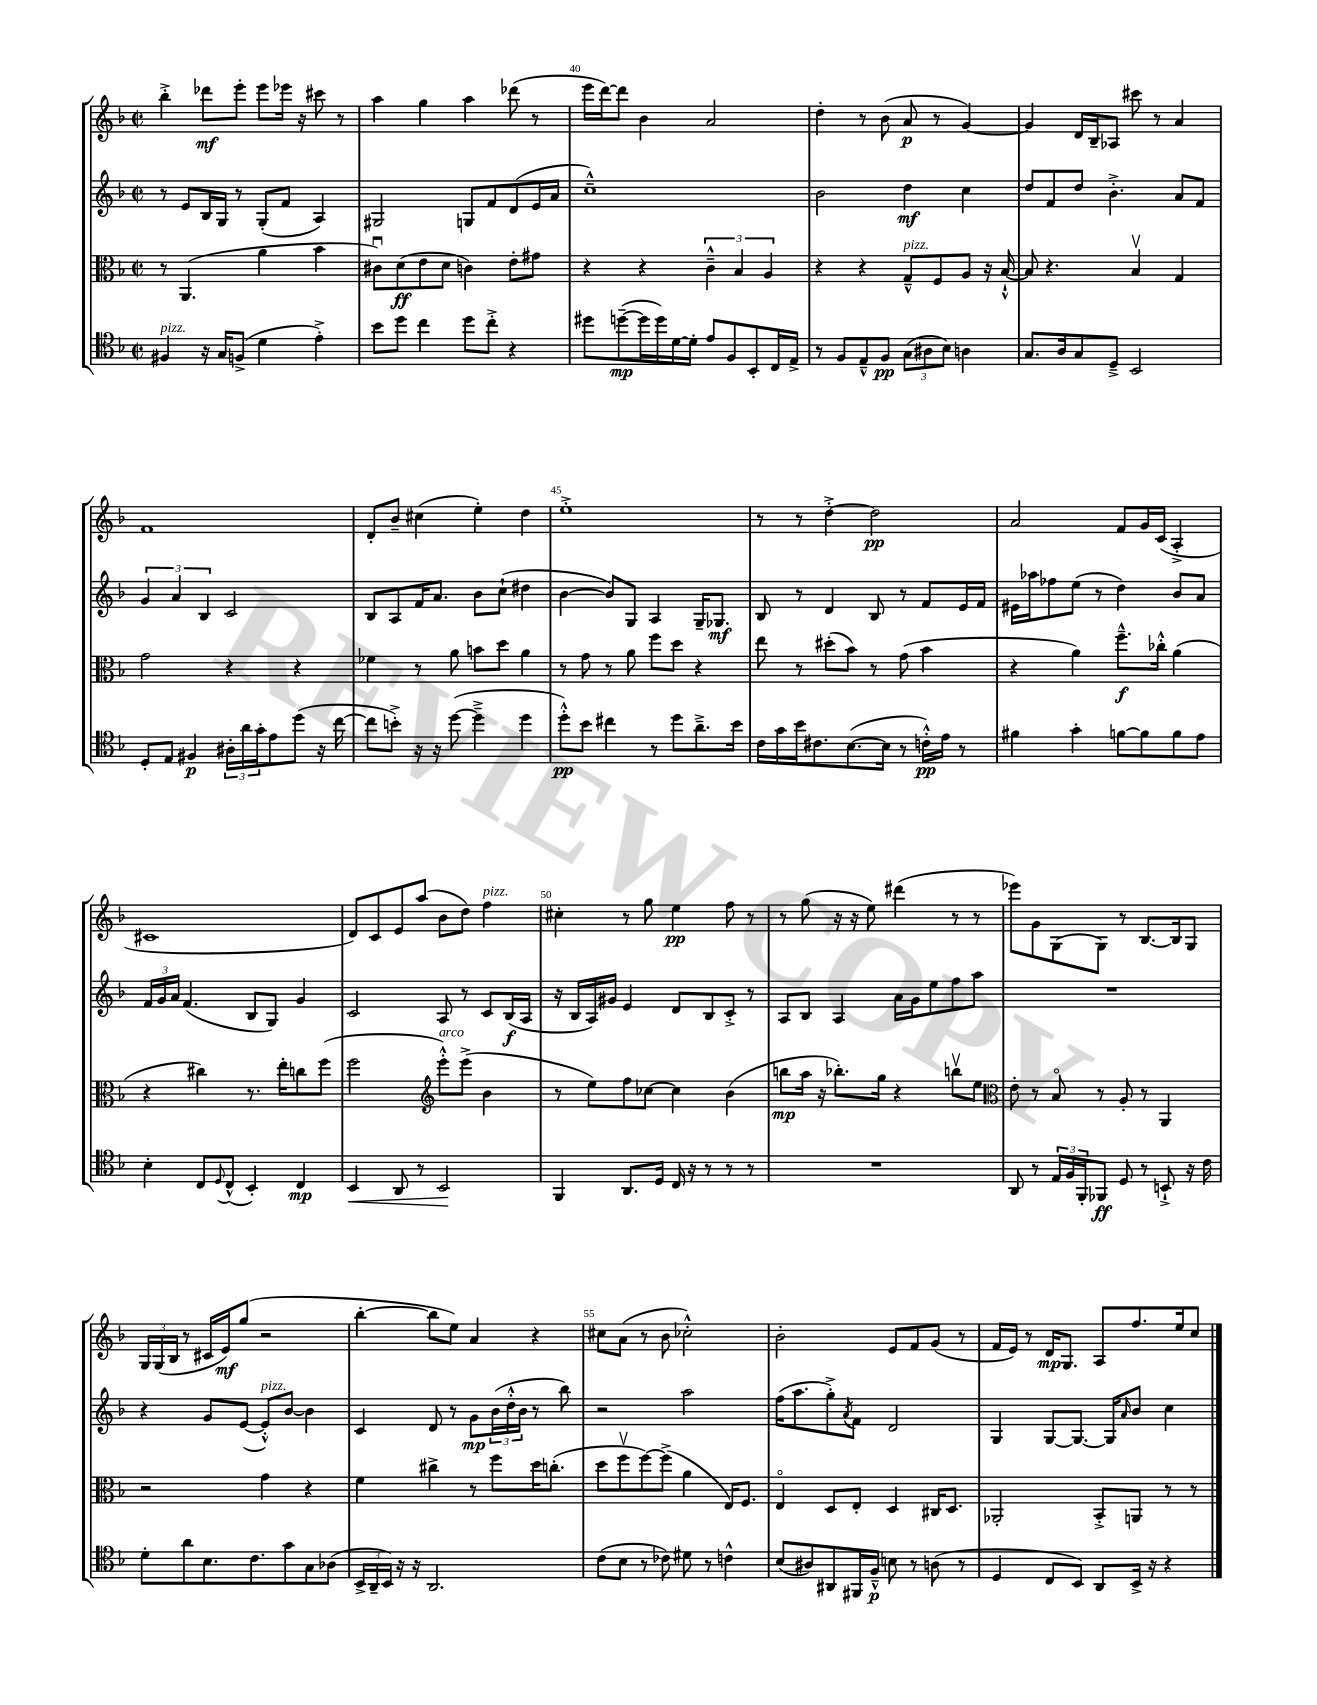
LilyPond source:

<<
\new StaffGroup <<
\new Staff = "s0" {
    \clef treble \key f \major \defaultTimeSignature \time 2/2
    bes''4-.-> des'''8\mf e'''8-. e'''8 ees'''16 r16 cis'''8 r8 |
    a''4 g''4 a''4 des'''8( r8 |
    e'''16 d'''16~) d'''8 bes'4 a'2 |
    d''4-. r8 bes'8( a'8\p r8 g'4~) |
    g'4 d'16 bes16-- aes8 cis'''8 r8 a'4 |
    f'1 |
    d'8-. bes'8-- cis''4( e''4-.) d''4 |
    e''1-.-> |
    r8 r8 d''4~-.-> d''2\pp |
    a'2 f'8 g'16 c'16( a4-.-> |
    cis'1 |
    d'8) c'8 e'8 a''8( bes'8 d''8) f''4^\markup { \italic "pizz." } |
    cis''4-. r8 g''8 e''4\pp f''8 r8 |
    r8 g''8( r16 r16 e''8) dis'''4( r8 r8 |
    ees'''8) g'8 g8( g8) r8 bes8.~ bes16 g8 |
    \tuplet 3/2 { g16 g16( bes16 } r8 cis'16 e'16\mf) g''8( r2 |
    bes''4~-. bes''8 e''8) a'4 r4 |
    cis''8 a'8( r8 bes'8 ces''2-.-^) |
    bes'2-. e'8 f'8 g'8( r8 |
    f'16 e'16) r8 d'16\mp g8. a8 f''8. e''16 c''8 \bar "|." |
}
\new Staff = "s1" {
    \clef treble \key f \major \defaultTimeSignature \time 2/2
    r8 e'8 bes16 g16 r8 g8-.( f'8 a4) |
    gis2 g8 f'8 d'8( e'16 a'16 |
    c''1---^) |
    bes'2 d''4\mf c''4 |
    d''8 f'8 d''8 bes'4.-.-> a'8 f'8 |
    \tuplet 3/2 { g'4 a'4 bes4 } c'2 |
    bes8 a8 f'16 a'8. bes'8 c''8-!( dis''4 |
    bes'4~ bes'8) g8 a4 g16-- ges8.\mf |
    bes8 r8 d'4 bes8 r8 f'8 e'16 f'16 |
    eis'16 aes''16 fes''8 e''8( r8 d''4) bes'8 a'8 |
    \tuplet 3/2 { f'16 g'16 a'16 } f'4.( bes8 g8) g'4 |
    c'2 a8 r8 c'8 bes16\f( a16 |
    r16 bes16 a16) gis'16 e'4 d'8 bes8 c'8-.-> r8 |
    a8 bes8 a4 a'16 g'16 e''8 f''8 a''8 |
    R1 |
    r4 g'8 e'8~( e'8-.-^^\markup { \italic "pizz." }) bes'8~ bes'4 |
    c'4 d'8 r8 g'8\mp \tuplet 3/2 { bes'16( d''16-.-^ bes'16 } r8 bes''8) |
    r2 a''2 |
    f''16( a''8. g''8-.->) \acciaccatura { a'8 } f'8 d'2 |
    g4 g8~ g8.~ g16 \grace { a'16 } bes'8 c''4 \bar "|." |
}
\new Staff = "s2" {
    \clef alto \key f \major \defaultTimeSignature \time 2/2
    r8 a,4.( a'4 bes'4 |
    cis'8\downbow) d'8\ff( e'8 d'8 c'4) e'8-. gis'8 |
    r4 r4 \tuplet 3/2 { c'4---^ bes4 a4 } |
    r4 r4 g8---^^\markup { \italic "pizz." } f8 a8 r16 bes16~-!-^ |
    bes8 r4. bes4\upbow g4 |
    g'2 r4 r4 |
    fes'4 r8 a'8 b'8 d''8 a'4 |
    r8 g'8 r8 a'8 f''8 d''8 r4 |
    e''8 r8 dis''8-.( bes'8) r8 g'8( bes'4 |
    r4 a'4) f''8.---^\f ces''16-.-^ a'4( |
    r4 cis''4) r8. e''16-. c''8 f''8( |
    f''2 \clef treble e'''8-.-^^\markup { \italic "arco" }) e'''8->( bes'4 |
    r8 e''8) f''8 ces''8~ ces''4 bes'4( |
    b''8\mp a''16 r16 bes''8.-.) g''16 r4 b''8\upbow e''8 |
    \clef alto e'8-. r8 bes8\flageolet r8 a8-. r8 a,4 |
    r2 g'4 r4 |
    f'4 cis''4-> r8 f''8 d''16 c''8.-.( |
    d''8 f''8\upbow f''8~) f''8->( a'4 e16) f8. |
    e4\flageolet d8 e8-. d4 cis16 d8. |
    aes,2-. bes,8-.-> a,8 r8 r8 \bar "|." |
}
\new Staff = "s3" {
    \clef tenor \key f \major \defaultTimeSignature \time 2/2
    fis4^\markup { \italic "pizz." } r16 g16 f8->( d'4 e'4-.->) |
    bes'8 d''8 c''4 d''8 c''8-.-> r4 |
    dis''8 d''8~--\mp( d''16 d''16) d'16~ d'16-. e'8 f8 bes,8-. c16 e16-> |
    r8 f8 e8---^ f8\pp \tuplet 3/2 { g8( ais8 bes8) } a4 |
    g8. a16 g8 d8---> bes,2 |
    d8-. e8 fis4\p \tuplet 3/2 { ais16-. a'16 g'16-. } e'8 d''8( r16 c''16~ |
    c''8 b'8-.->) r16 r16 d''8~( d''4---> d''4 |
    d''8-.-^\pp) bes'8 cis''4 r8 d''8 a'8.---> bes'16 |
    c'16 g'16 bes'16 cis'8. bes8.~( bes16 r8 c'16-.-^\pp) e'16 r8 |
    fis'4 g'4-. f'8~ f'8 f'8 e'8 |
    bes4-. c8 \appoggiatura { d8 } c8-^( bes,4-.) c4\mp |
    bes,4\< a,8 r8 bes,2\! |
    f,4 a,8. d16 c16 r16 r8 r8 r8 |
    R1 |
    a,8 r8 \tuplet 3/2 { e16 f16 f,16-. } fes,8\ff d8 r8 b,8-!-> r16 c'16 |
    d'8-. a'8 bes8. c'8. g'8 g8 aes8( |
    \tuplet 3/2 { bes,16-> a,16-- bes,16) } r16 r16 a,2. |
    c'8( bes8 r8 ces'8) dis'8 r8 c'4-^ |
    bes8( ais8) ais,8 fis,16 f16---^\p b8 r8 a8( r8 |
    d4 c8 bes,8) a,8 bes,16-> r16 r4 \bar "|." |
}
>>
>>
\layout { \context { \Score currentBarNumber = #38 \override BarNumber.break-visibility = ##(#f #t #t) barNumberVisibility = #(every-nth-bar-number-visible 5) } }
